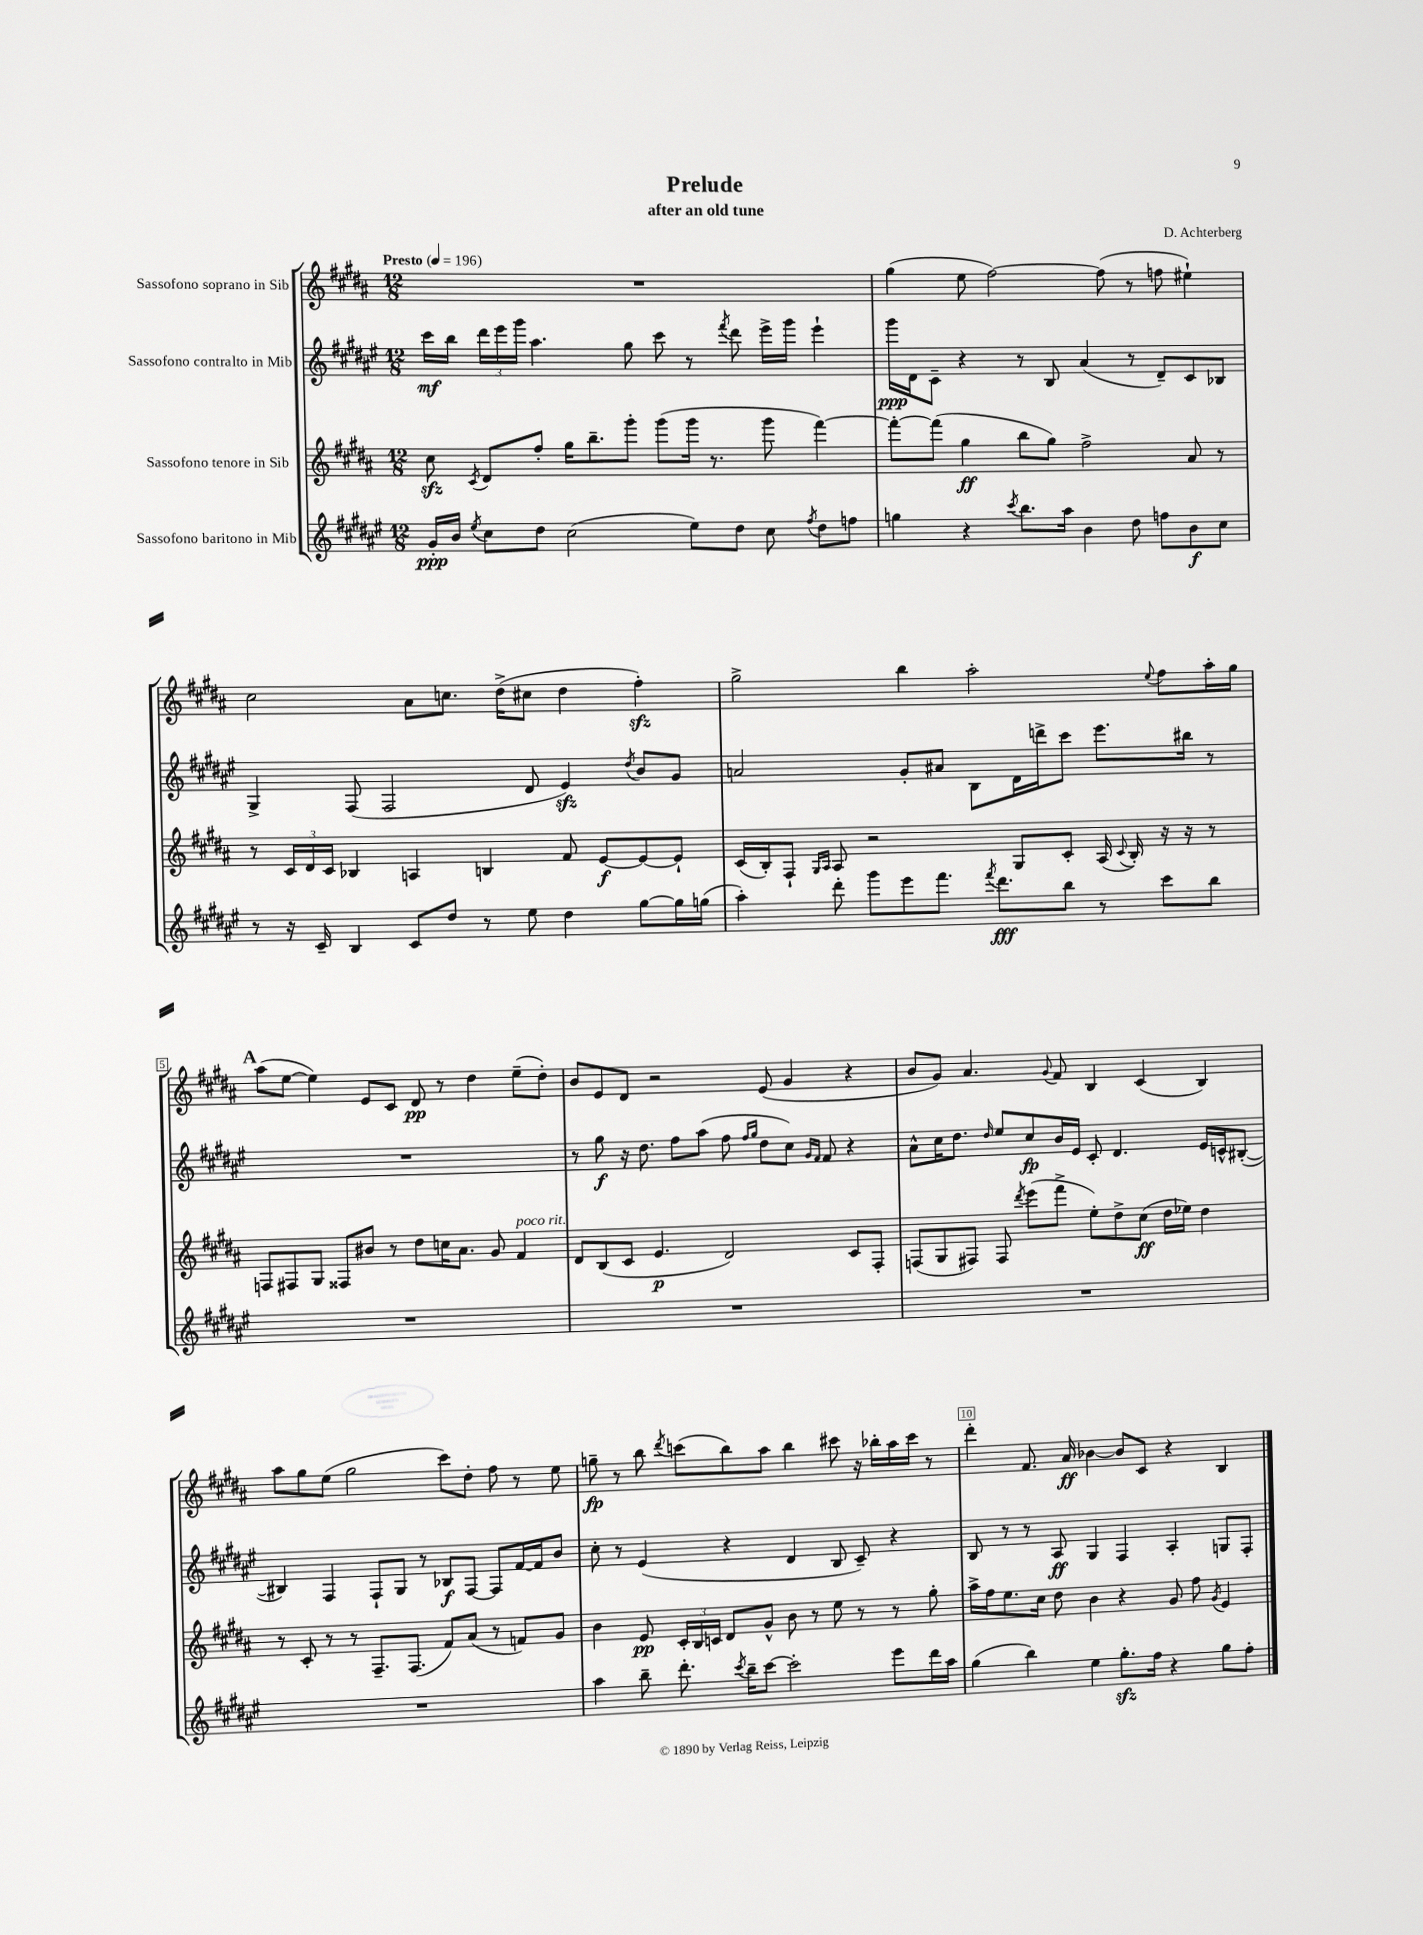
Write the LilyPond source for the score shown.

\header { title = "Prelude" composer = "D. Achterberg" subtitle = "after an old tune" }
<<
\new StaffGroup <<
\new Staff = "s0" \with { instrumentName = "Sassofono soprano in Sib" } {
    \clef treble \key b \major \numericTimeSignature \time 12/8 \tempo "Presto" 4 = 196
    \autoBeamOff R1. |
    gis''4( e''8 fis''2~) fis''8( r8 f''8 eis''4-!) |
    cis''2 ais'8[ c''8.] dis''16[->( cis''8] dis''4 fis''4-.\sfz) |
    gis''2-> b''4 ais''2-. \appoggiatura { e''8 } fis''8[ ais''16-. gis''16] |
    \mark \markup { \bold "A" } ais''8[( e''8]~ e''4) e'8[ cis'8] dis'8\pp r8 dis''4 e''8[--( dis''8]-.) |
    b'8[ e'8 dis'8] r2 e'8( gis'4 r4 |
    b'8[ gis'8]) ais'4. \appoggiatura { gis'8 } fis'8 b4 cis'4( b4) |
    ais''8[ gis''8 e''8]( gis''2 cis'''8[) dis''8]-. fis''8 r8 e''8 |
    g''8--\fp r8 b''8 \acciaccatura { dis'''8 } c'''8[( b''8) ais''8] b''4 cis'''8 r16 bes''16[-. ais''16 cis'''16] r8 |
    dis'''4-. fis'8. ais'16\ff bes'4~ bes'8[ cis'8] r4 b4 \bar "|." |
}
\new Staff = "s1" \with { instrumentName = "Sassofono contralto in Mib" } {
    \clef treble \key fis \major \numericTimeSignature \time 12/8
    \autoBeamOff cis'''16[\mf b''16] \tuplet 3/2 { dis'''16[ eis'''16 gis'''16] } ais''4. gis''8 cis'''8 r8 \acciaccatura { fis'''8 } dis'''8 eis'''16[-> gis'''16] eis'''4-! |
    gis'''16[\ppp dis'16 cis'8]-- r4 r8 b8 ais'4( r8 dis'8[--) cis'8 bes8] |
    gis4-> fis8( fis2 dis'8 eis'4\sfz) \acciaccatura { dis''8 } b'8[ gis'8] |
    a'2 gis'8[-. ais'8] b8[ dis'16 d'''16-> cis'''8] eis'''8.[ bis''16] r8 |
    \mark \markup { \bold "A" } R1. |
    r8 gis''8\f r16 dis''8. fis''8[ ais''8]( fis''8 \grace { fis''16[ gis''16] } dis''8[ cis''8]) \grace { gis'16[ fis'16] } fis'8 r4 |
    ais'8[-^ cis''16 dis''8.] \grace { dis''16 } eis''8[ cis''8\fp b'16 eis'16] cis'8-. dis'4. eis'16[ c'16-^ bis8]~-.( |
    bis4) fis4 fis8[-! gis8] r8 bes8[\f fis8]~ fis8[ fis'16~ fis'16 b'8] |
    cis''8-. r8 eis'4( r4 dis'4 b8 cis'8--) r4 |
    b8 r8 r8 ais8\ff gis4 fis4 ais4-. g8[ fis8]-. \bar "|." |
}
\new Staff = "s2" \with { instrumentName = "Sassofono tenore in Sib" } {
    \clef treble \key b \major \numericTimeSignature \time 12/8
    \autoBeamOff cis''8\sfz \acciaccatura { cis'8 } dis'8[ fis''8]-. gis''16[ b''8.-- gis'''8]-. gis'''8[( gis'''16] r8. gis'''8 fis'''4~) |
    fis'''8[~-. fis'''8]( gis''4\ff b''8[ gis''8]) fis''2-> ais'8 r8 |
    r8 \tuplet 3/2 { cis'16[ dis'16 cis'16] } bes4 a4 b4 fis'8 e'8[~\f e'8~ e'8]-! |
    cis'16[( b16-.) fis8]-! \grace { gis16[ ais16] } ais8 r2 gis8[ cis'8]-. ais16( \appoggiatura { cis'8 } b16-.) r16 r16 r8 |
    \mark \markup { \bold "A" } f8[ fis8 gis8] fisis8[ bis'8] r8 dis''8[ c''16 ais'8.] gis'8 fis'4^\markup { \italic "poco rit." } |
    dis'8[ b8( cis'8] e'4.\p dis'2) cis'8[ fis8]-. |
    f8[( gis8 fis8]) fis8 \acciaccatura { dis'''8 } e'''8[( fis'''8]-> e''8[-.) dis''8-> cis''8]\ff( dis''16[ ees''16]) dis''4 |
    r8 cis'8-. r8 r8 fis8.[-- fis8.]( fis'8[) ais'8]( r8 f'8[) gis'8] |
    b'4 e'8\pp \tuplet 3/2 { cis'16[-. b16 c'16] } dis'8[ gis'8]-^ b'8 r8 e''8 r8 r8 gis''8-. |
    ais''16[-> fis''16 e''8. cis''16] dis''8 b'4 r4 gis'8 fis''8 \acciaccatura { gis'8 } e'4 \bar "|." |
}
\new Staff = "s3" \with { instrumentName = "Sassofono baritono in Mib" } {
    \clef treble \key fis \major \numericTimeSignature \time 12/8
    \autoBeamOff gis'16[-.\ppp b'16] \acciaccatura { eis''8 } cis''8[ dis''8] cis''2( eis''8[) dis''8] cis''8 \acciaccatura { fis''8 } dis''8[ f''8] |
    g''4 r4 \acciaccatura { cis'''8 } b''8.[ ais''16] b'4 dis''8 f''8[ b'8\f cis''8] |
    r8 r16 cis'16-- b4 cis'8[ dis''8] r8 eis''8 dis''4 gis''8[~ gis''16 g''16]( |
    ais''4-.) dis'''8-. gis'''8[ eis'''8 fis'''8.] \acciaccatura { fis'''8 } dis'''8.[\fff b''8] r8 cis'''8[ b''8] |
    \mark \markup { \bold "A" } R1. |
    R1. |
    R1. |
    R1. |
    ais''4 b''8-- dis'''8.-. \acciaccatura { cis'''8 } b''16[-- cis'''8]~ cis'''2-. eis'''8[ dis'''16 ais''16] |
    gis''4( b''4) eis''4 gis''8.[-.\sfz fis''16] r4 gis''8[ fis''8]-. \bar "|." |
}
>>
>>
\layout { \context { \Score \override BarNumber.break-visibility = ##(#f #t #t) barNumberVisibility = #(every-nth-bar-number-visible 5) \override BarNumber.stencil = #(make-stencil-boxer 0.1 0.3 ly:text-interface::print) } }
